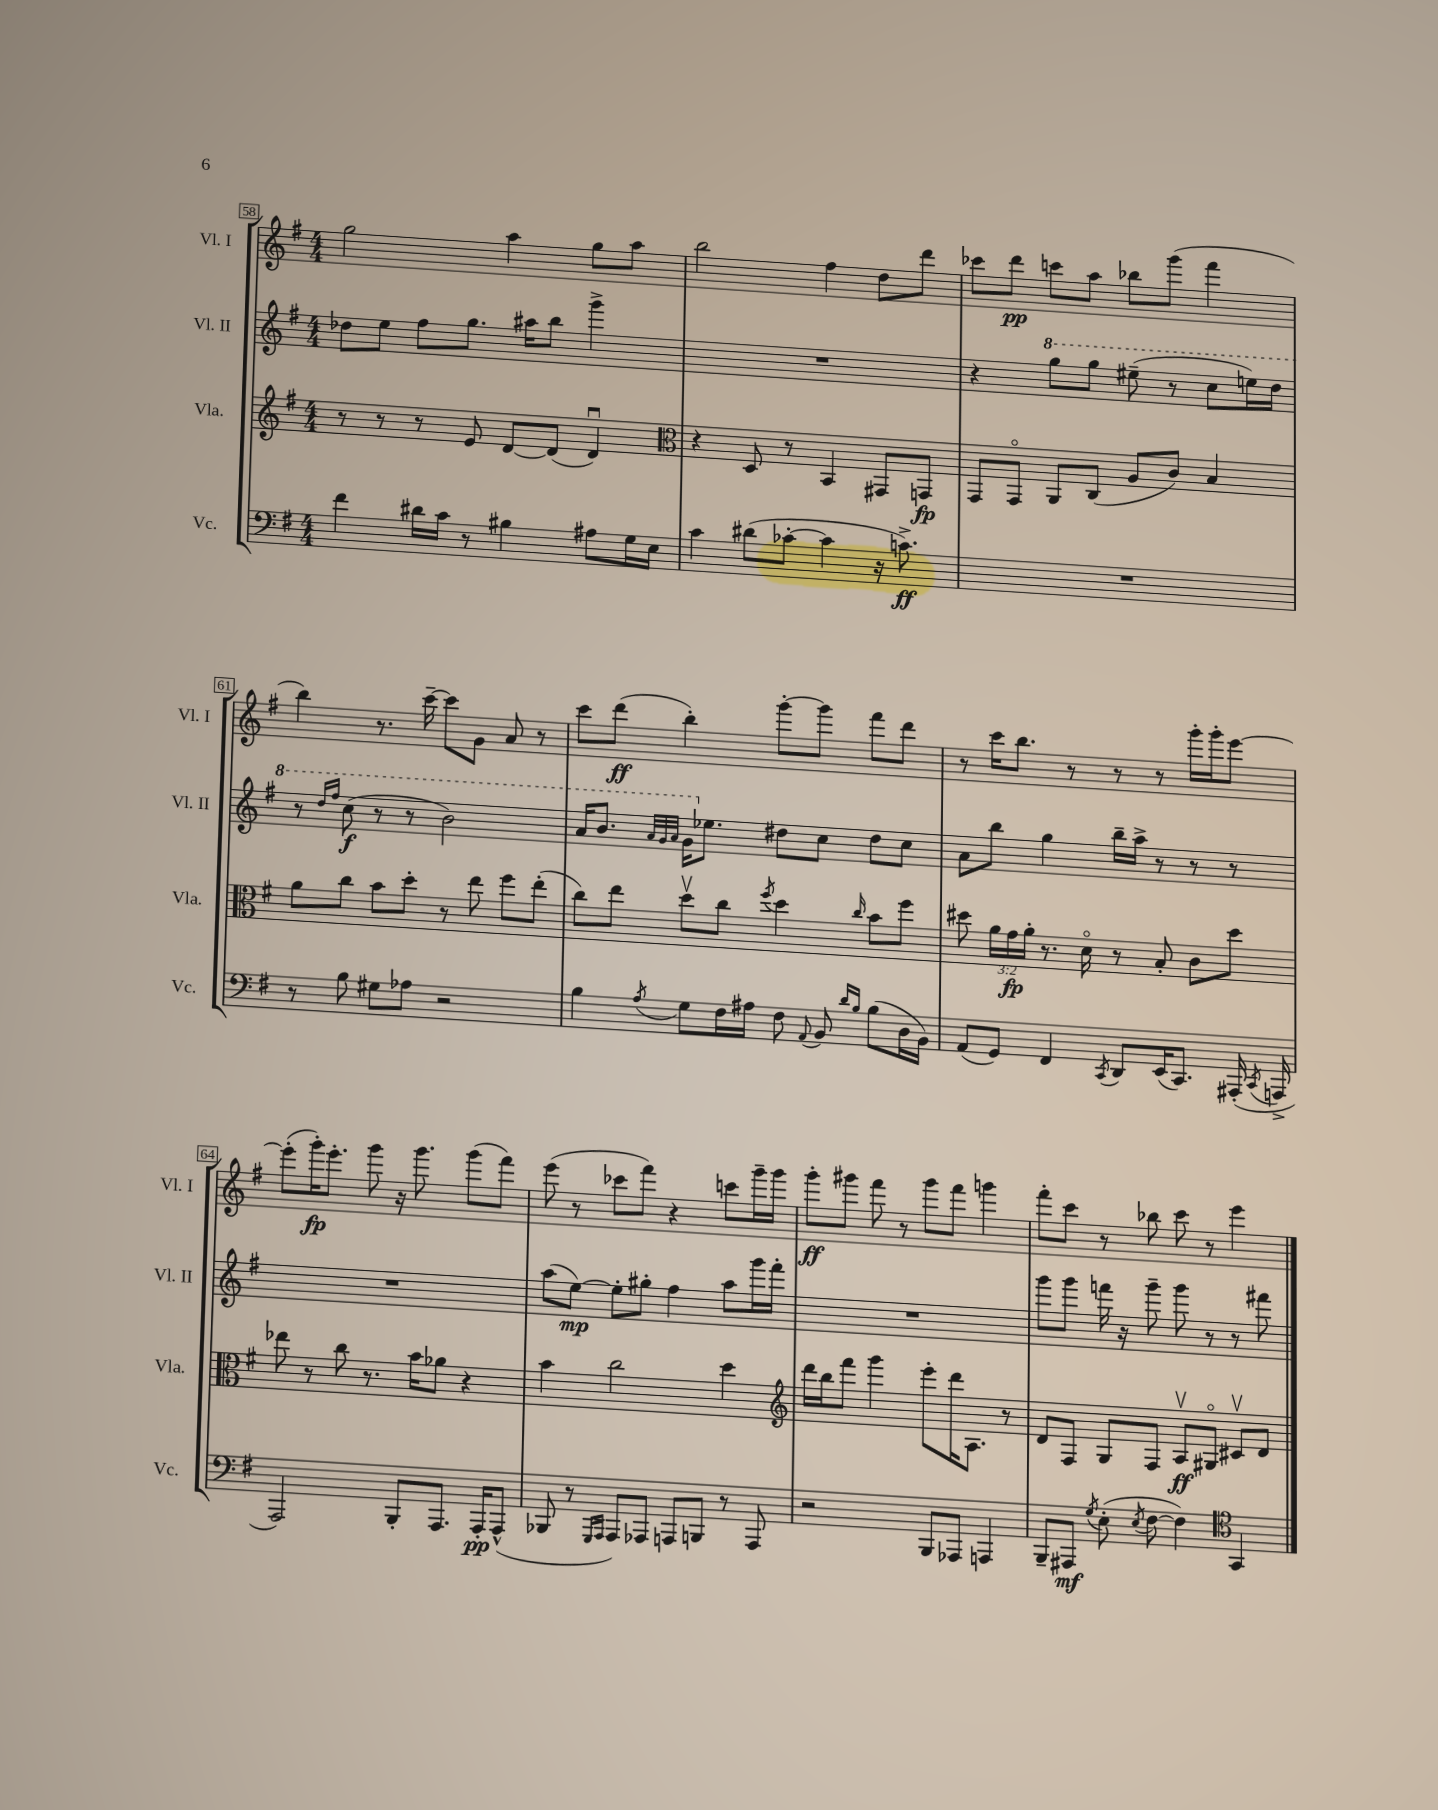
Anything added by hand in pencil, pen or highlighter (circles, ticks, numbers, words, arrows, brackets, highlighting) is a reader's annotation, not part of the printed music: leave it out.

**kern	**kern	**kern	**kern
*staff4	*staff3	*staff2	*staff1
*clefF4	*clefG2	*clefG2	*clefG2
*k[f#]	*k[f#]	*k[f#]	*k[f#]
*M4/4	*M4/4	*M4/4	*M4/4
4f#	8r	8dd-	2gg
.	8r	8ee	.
16d#	8r	8ff#	.
16c	.	.	.
8r	8e	8.gg	.
4B#	[8d	.	4aa
.	.	16aa#	.
.	(8d]	8bb	.
8A#	4du)	4ggg^	8gg
16G	.	.	8aa
16E	.	.	.
=	=	=	=
*	*clefC3	*	*
4c	4r	1r	2bb
(8d#	8D	.	.
[8c-'	8r	.	.
4c-]	4BB	.	4ff#
16r	8GG#	.	8dd
8.c^)	.	.	.
.	8GG	.	8ddd
=	=	=	=
1r	8GG	4r	8ccc-
.	8GGo	.	8ddd
.	8AA	8ggg	8ccc
.	(8C	8ggg	8aa
.	8A	(8eee#~	8bb-
.	8c)	8r	(8ggg
.	4B	8ccc	4fff#
.	.	16eee)	.
.	.	16ddd	.
=	=	=	=
8r	8a	8r	4bb)
.	.	16qqddd	.
.	.	16qqfff#	.
8B	8cc	(8ccc	.
8G#	8b	8r	8.r
8A-	8dd'	8r	.
.	.	.	[16ccc~
2r	8r	2bb)	8ccc]
.	8ee	.	8g
.	8ff#	.	8a
.	(8ee'	.	8r
=	=	=	=
4B	8cc)	16aa	8ccc
.	.	8.bb	.
.	8ee	.	(8ddd
.	.	32qqaa	.
.	.	32qqgg	.
8qA	.	32qqaa	.
8G	8ddv	16gg	4bb')
.	.	8.ee-	.
16F#	8cc	.	.
16A#	.	.	.
.	8qff#	.	.
8F#	4dd	8dd#	[8ggg'
8qqAA	.	.	.
8BB	.	8cc	8ggg]
16qqd	.	.	.
16qqB	16qqcc	.	.
(8B	8b	8dd#	8fff#
16D	8ff#	8cc	8ddd
16BB)	.	.	.
=	=	=	=
(8AA	8dd#	8a	8r
8GG)	24a	8bb	16ccc
.	24g	.	.
.	.	.	8.bb
.	24a'	.	.
4FF#	8.r	4gg	.
.	.	.	8r
.	16do	.	.
8qCC	.	.	.
8DD	8r	16bb~	8r
.	.	16aa^	.
(16EE	8B'	8r	8r
8.CC)	.	.	.
.	8c	8r	16ggg'
.	.	.	16ggg'
(16AAA#'	8dd#	8r	[8eee
8qCC	.	.	.
16AAA^	.	.	.
=	=	=	=
2AAA)	8ee-	1r	(8eee']
.	8r	.	16ggg')
.	.	.	8.eee'
.	8cc	.	.
.	8.r	.	8ggg
8BBB'	.	.	16r
.	16b	.	8.ggg
8.AAA	8a-	.	.
.	4r	.	(8ggg
16AAA'	.	.	.
(8AAA^^	.	.	8fff#)
=	=	=	=
8BBB-	4b	(8aa	(8eee
8r	.	[8ee)	8r
16qqGGG	.	.	.
16qqAAA	.	.	.
8AAA)	2cc	8ee']	8ccc-
8AAA-	.	8gg#'	8fff#)
8AAA	.	4ff#	4r
8BBB	.	.	.
8r	4dd	8aa	8ccc
8AAA	.	16ggg	16ggg~
.	.	16fff#'	16ggg
=	=	=	=
*	*clefG2	*	*
2r	16ddd	1r	8ggg'
.	16bb	.	.
.	8fff#	.	8ggg#
.	4ggg	.	8fff#
.	.	.	8r
8BBB	8eee'	.	8ggg#
8AAA-	16ddd	.	8fff#
.	8.A	.	.
4AAA	.	.	4ggg
.	8r	.	.
=	=	=	=
8BBB~	8d	8ggg	8fff#'
8AAA#	8F#	8ggg	8ccc
8qG	.	.	.
(8E'	8G	16fff	8r
.	.	16r	.
8qE	.	.	.
[8F#	8F#	8ggg~	8bb-
4F#])	8Av	8ggg	8ccc
.	8G#o	8r	8r
*clefC4	*	*	*
4GG	8c#v	8r	4eee
.	8d	8fff#	.
==	==	==	==
*-	*-	*-	*-
